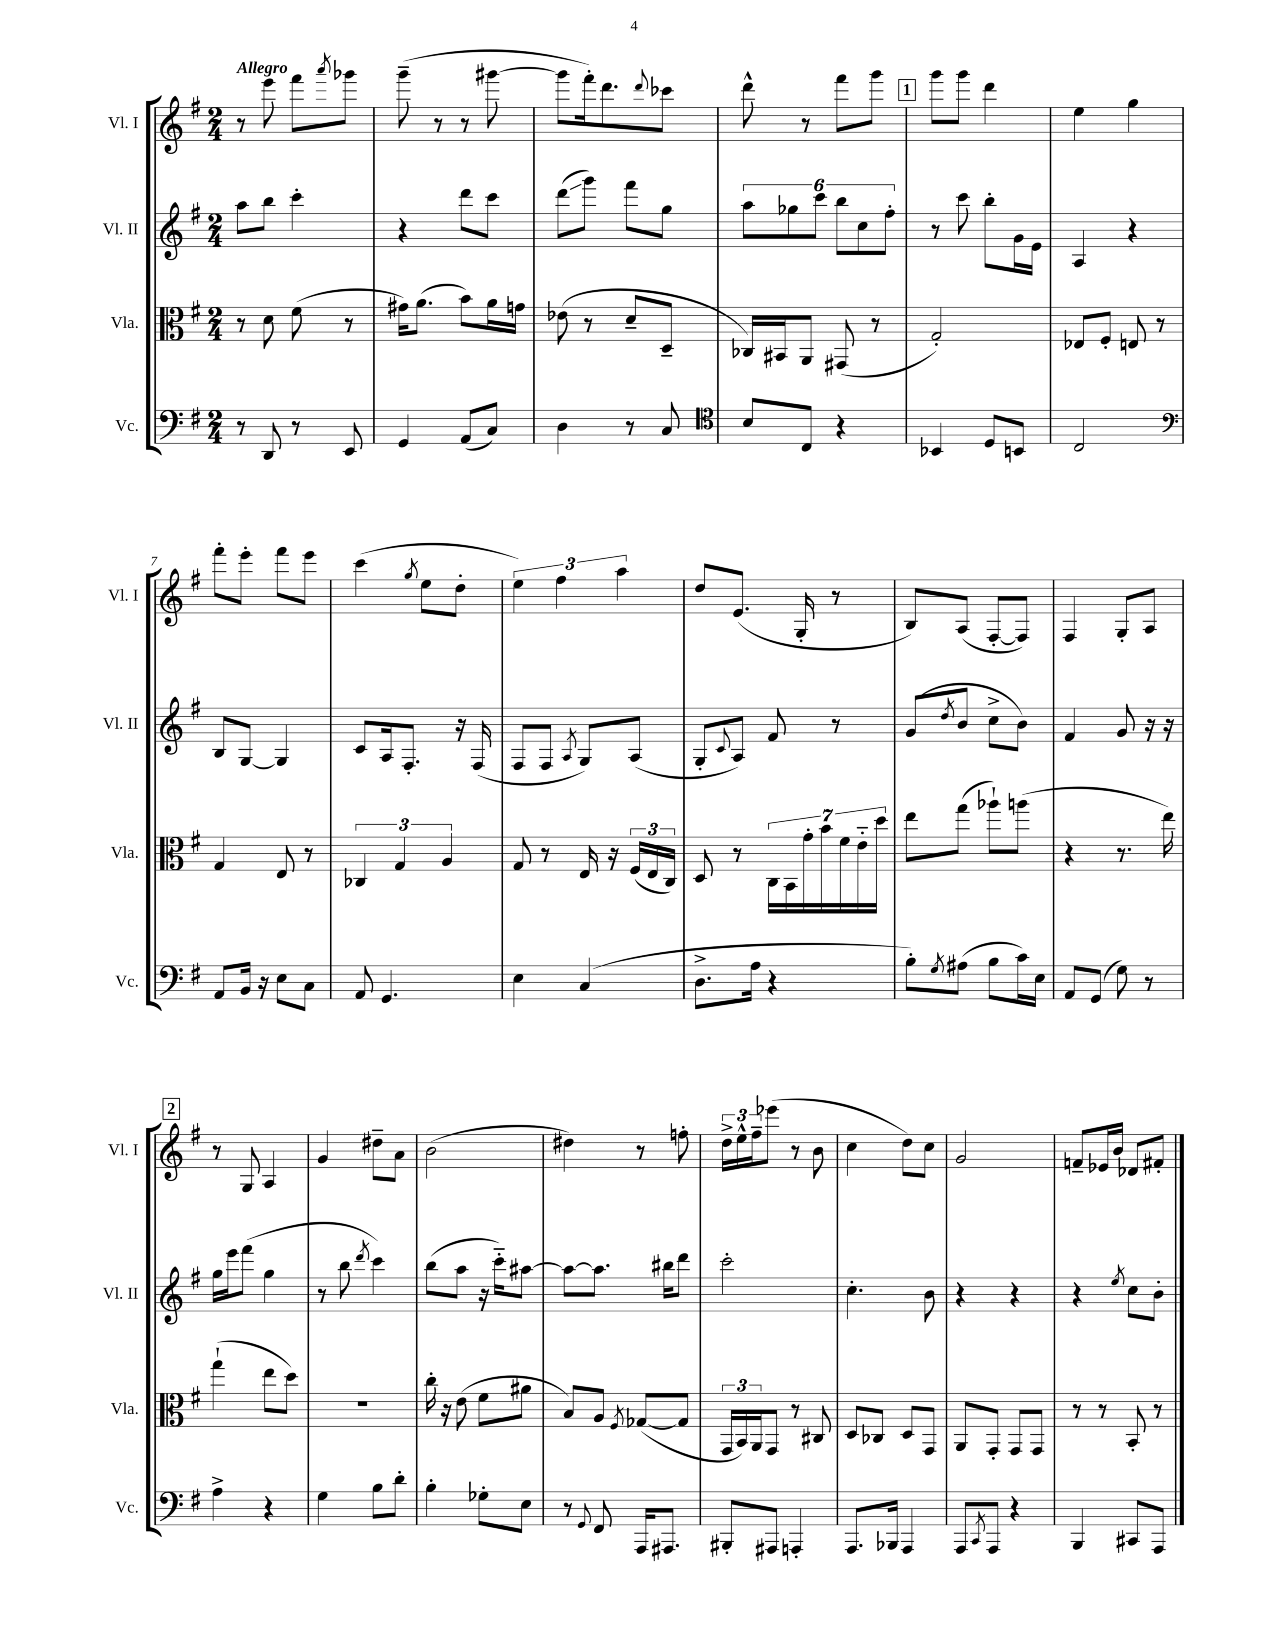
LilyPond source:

<<
\new StaffGroup <<
\new Staff = "s0" \with { instrumentName = "Vl. I" shortInstrumentName = "Vl. I" } {
    \clef treble \key g \major \numericTimeSignature \time 2/4 \tempo "Allegro"
    r8 e'''8 fis'''8 \acciaccatura { a'''8 } ges'''8 |
    g'''8--( r8 r8 gis'''8~ |
    gis'''8 fis'''16-.) d'''8. \appoggiatura { d'''8 } ces'''8 |
    d'''8-^ r8 fis'''8 g'''8 |
    \mark \markup { \box "1" } g'''8 g'''8 d'''4 |
    e''4 g''4 |
    fis'''8-. e'''8-. fis'''8 e'''8 |
    c'''4( \acciaccatura { g''8 } e''8 d''8-. |
    \tuplet 3/2 { e''4) fis''4 a''4 } |
    d''8 e'8.( g16-. r8 |
    b8) a8( fis8~-. fis8) |
    fis4 g8-. a8 |
    \mark \markup { \box "2" } r8 g8 a4 |
    g'4 dis''8-- a'8 |
    b'2( |
    dis''4) r8 f''8-. |
    \tuplet 3/2 { d''16-> e''16-^ fis''16-- } ees'''8( r8 b'8 |
    c''4 d''8) c''8 |
    g'2 |
    f'8-- ees'16 b'16 des'8 fis'8-. \bar "|." |
}
\new Staff = "s1" \with { instrumentName = "Vl. II" shortInstrumentName = "Vl. II" } {
    \clef treble \key g \major \numericTimeSignature \time 2/4
    a''8 b''8 c'''4-. |
    r4 d'''8 c'''8 |
    d'''8\glissando( g'''8) fis'''8 g''8 |
    \tuplet 6/4 { a''8 ges''8 c'''8 b''8 c''8 fis''8-. } |
    \mark \markup { \box "1" } r8 c'''8 b''8-. g'16 e'16 |
    a4 r4 |
    b8 g8~ g4 |
    c'8 a16 fis8.-. r16 fis16( |
    fis8 fis8 \acciaccatura { a8 } g8) a8( |
    g8-. \appoggiatura { c'8 } a8) fis'8 r8 |
    g'8( \acciaccatura { d''8 } b'8 c''8-> b'8) |
    fis'4 g'8 r16 r16 |
    \mark \markup { \box "2" } g''16 e'''16 fis'''8( g''4 |
    r8 b''8 \acciaccatura { d'''8 } c'''4) |
    b''8( a''8 r16 c'''16-_) ais''8~ |
    ais''8~ ais''8. bis''16 d'''8 |
    c'''2-. |
    c''4.-. b'8 |
    r4 r4 |
    r4 \acciaccatura { e''8 } c''8 b'8-. \bar "|." |
}
\new Staff = "s2" \with { instrumentName = "Vla." shortInstrumentName = "Vla." } {
    \clef alto \key g \major \numericTimeSignature \time 2/4
    r8 d'8 fis'8( r8 |
    gis'16) a'8.( b'8) a'16 g'16 |
    ees'8( r8 d'8-- d8-- |
    ces16) bis,16 a,8 gis,8( r8 |
    \mark \markup { \box "1" } g2-.) |
    ees8 fis8-. e8 r8 |
    g4 e8 r8 |
    \tuplet 3/2 { ces4 g4 a4 } |
    g8 r8 e16 r16 \tuplet 3/2 { fis16( e16 c16) } |
    d8 r8 \tuplet 7/4 { c16 b,16 g'16-. b'16 fis'16 e'16-_ d''16 } |
    e''8 g''8( aes''8-!) a''8( |
    r4 r8. e''16) |
    \mark \markup { \box "2" } g''4-!( e''8 d''8) |
    R2 |
    c''16-. r16 e'8( fis'8 ais'8 |
    b8) a8 \acciaccatura { fis8 } ges8~( ges8 |
    \tuplet 3/2 { g,16 b,16) a,16 } g,8 r8 cis8 |
    d8 ces8 d8 g,8 |
    a,8 g,8-. g,8 g,8 |
    r8 r8 b,8-. r8 \bar "|." |
}
\new Staff = "s3" \with { instrumentName = "Vc." shortInstrumentName = "Vc." } {
    \clef bass \key g \major \numericTimeSignature \time 2/4
    r8 d,8 r8 e,8 |
    g,4 a,8( c8) |
    d4 r8 c8 |
    \clef tenor b8 c8 r4 |
    \mark \markup { \box "1" } bes,4 d8 b,8 |
    c2 |
    \clef bass a,8 b,16 r16 e8 c8 |
    a,8 g,4. |
    e4 c4( |
    d8.-> a16 r4 |
    b8-.) \acciaccatura { g8 } ais8( b8 c'16) e16 |
    a,8 g,8( g8) r8 |
    \mark \markup { \box "2" } a4-> r4 |
    g4 b8 d'8-. |
    b4-. ges8-. e8 |
    r8 \appoggiatura { g,8 } fis,8 a,,16 ais,,8. |
    bis,,8-. ais,,8 a,,4-. |
    a,,8. bes,,16 a,,4 |
    a,,8 \acciaccatura { c,8 } a,,8 r4 |
    b,,4 cis,8 a,,8 \bar "|." |
}
>>
>>
